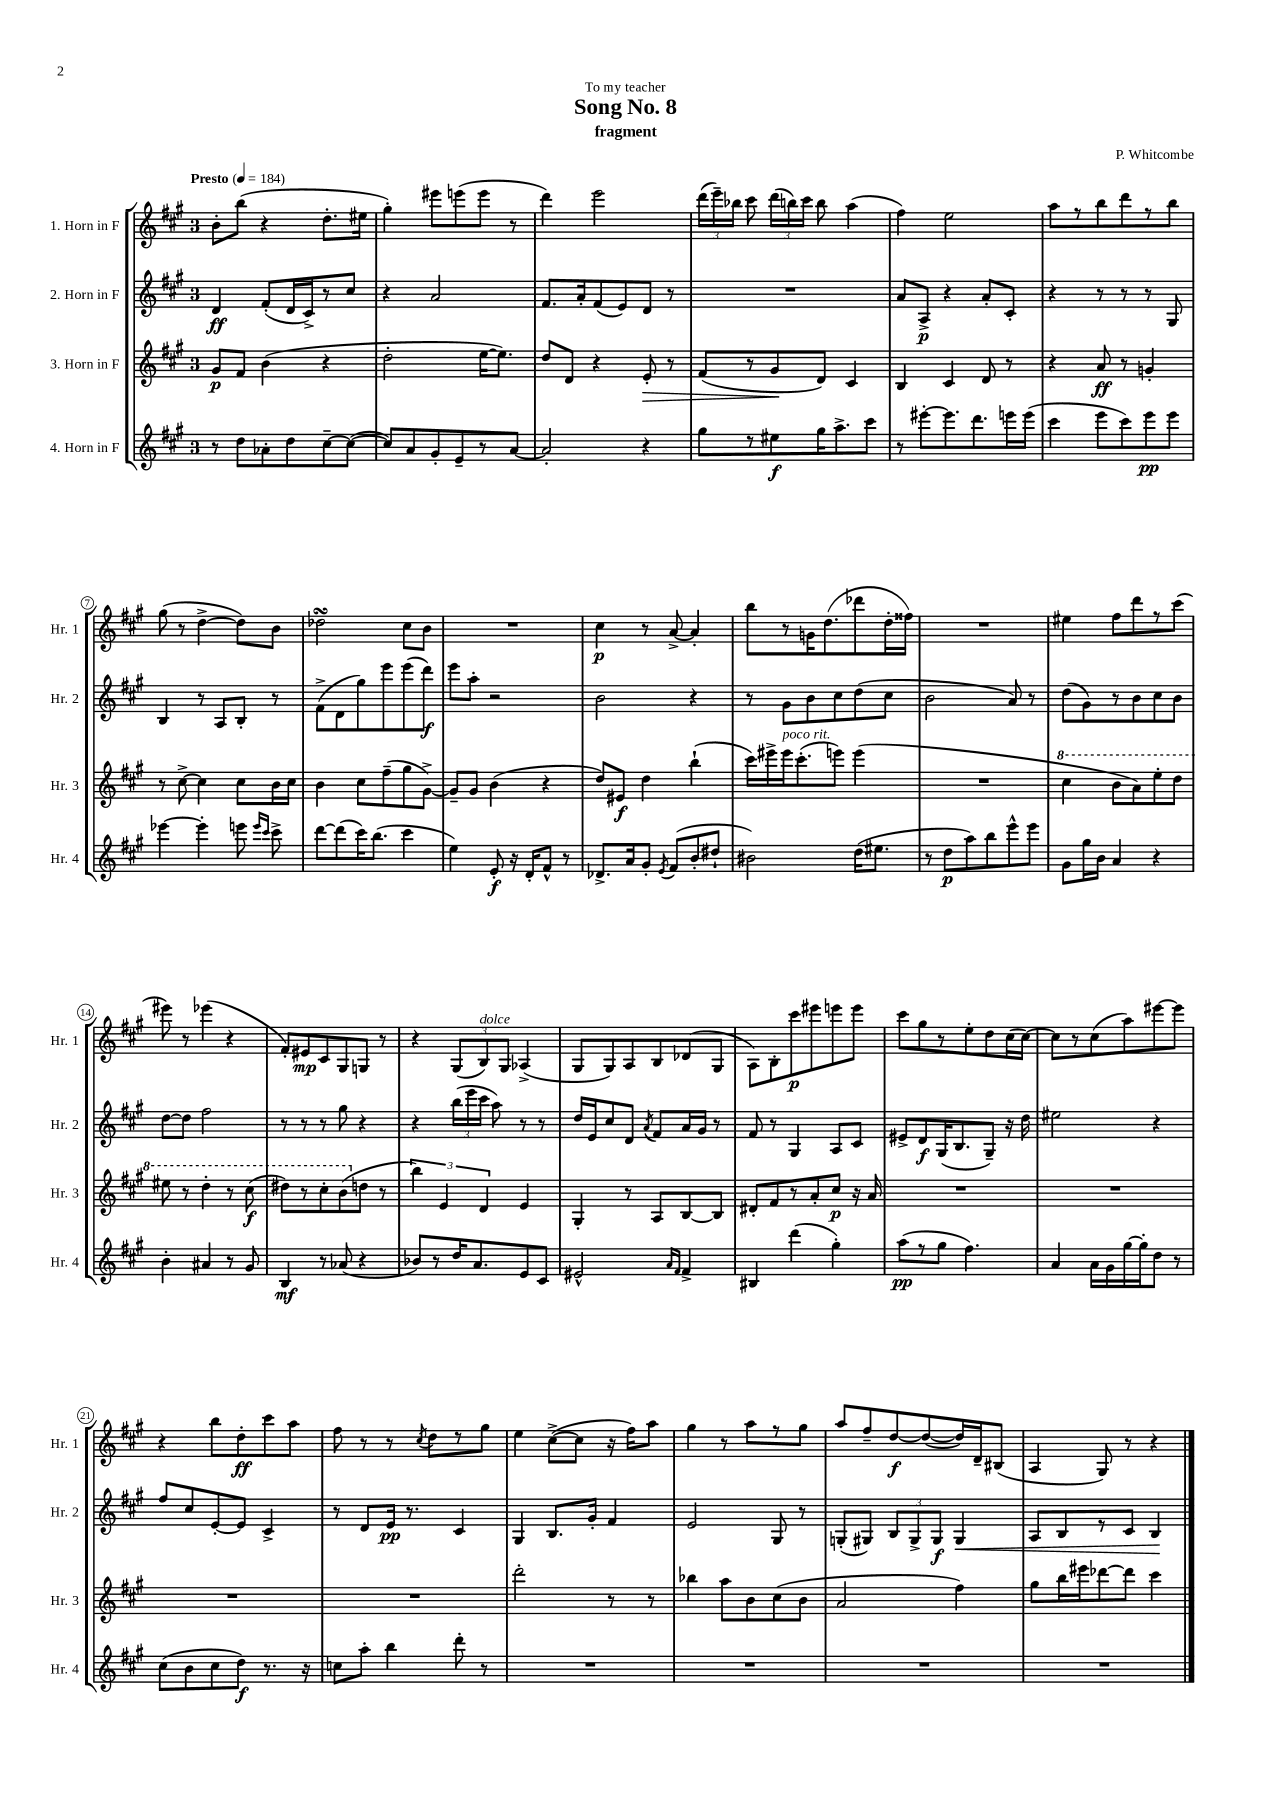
\header { title = "Song No. 8" composer = "P. Whitcombe" subtitle = "fragment" dedication = "To my teacher" }
<<
\new StaffGroup <<
\new Staff = "s0" \with { instrumentName = "1. Horn in F" shortInstrumentName = "Hr. 1" } {
    \clef treble \key a \major \once \override Staff.TimeSignature.style = #'single-digit \time 3/4 \tempo "Presto" 4 = 184
    \autoBeamOff b'8[-. b''8]( r4 d''8.[-. eis''16] |
    gis''4-.) eis'''8[ e'''8( e'''8] r8 |
    d'''4) e'''2 |
    \tuplet 3/2 { d'''16[( e'''16--) bes''16] } cis'''8 \tuplet 3/2 { d'''16[( b''16) cis'''16] } b''8 a''4( |
    fis''4) e''2 |
    a''8[ r8 b''8 d'''8 r8 b''8] |
    gis''8( r8 d''4~-> d''8[) b'8] |
    des''2\turn cis''8[ b'8] |
    R2. |
    cis''4\p r8 a'8~-> a'4-. |
    b''8[ r8 g'16 d''8.( des'''8 d''16-. fisis''16]) |
    R2. |
    eis''4 fis''8[ d'''8 r8 cis'''8]( |
    eis'''8) r8 ees'''4( r4 |
    fis'8[-.) eis'8\mp cis'8 gis8 g8] r8 |
    r4 \tuplet 3/2 { gis8[( b8^\markup { \italic "dolce" }) gis8] } aes4->( |
    gis8[ gis8) a8 b8 des'8( gis8] |
    a8[) b8-. cis'''8\p eis'''8 e'''8 e'''8] |
    cis'''8[ gis''8 r8 e''8-. d''8 cis''16( cis''16]~) |
    cis''8[ r8 cis''8( a''8) eis'''8~ eis'''8] |
    r4 b''8[ d''8-.\ff cis'''8 a''8] |
    fis''8 r8 r8 \acciaccatura { cis''8 } d''8[ r8 gis''8] |
    e''4 cis''8[~->( cis''8] r16 fis''16[) a''8] |
    gis''4 r8 a''8[ r8 gis''8] |
    a''8[ fis''8-- d''8~\f d''8~( d''16) d'16-- bis8]( |
    a4 gis8) r8 r4 \bar "|." |
}
\new Staff = "s1" \with { instrumentName = "2. Horn in F" shortInstrumentName = "Hr. 2" } {
    \clef treble \key a \major \once \override Staff.TimeSignature.style = #'single-digit \time 3/4
    \autoBeamOff d'4\ff fis'8[-.( d'16 cis'16->) r8 cis''8] |
    r4 a'2 |
    fis'8.[ a'16-. fis'8( e'8) d'8] r8 |
    R2. |
    a'8[ a8]->\p r4 a'8[-. cis'8]-. |
    r4 r8 r8 r8 gis8 |
    b4 r8 a8[ b8]-. r8 |
    fis'8[->( d'8 gis''8) e'''8 e'''8( d'''8]\f) |
    e'''8[ a''8]-. r2 |
    b'2 r4 |
    r8 gis'8[ b'8 cis''8 d''8( cis''8] |
    b'2 a'8) r8 |
    d''8[( gis'8) r8 b'8 cis''8 b'8] |
    d''8[~ d''8] fis''2 |
    r8 r8 r8 gis''8 r4 |
    r4 \tuplet 3/2 { b''16[( e'''16 cis'''16] } a''8) r8 r8 |
    d''16[ e'16 cis''8 d'8] \acciaccatura { a'8 } fis'8[ a'16 gis'16] r8 |
    fis'8 r8 gis4 a8[ cis'8] |
    eis'8[-> d'8\f gis16( b8. gis8]--) r16 d''16 |
    eis''2 r4 |
    fis''8[ cis''8 e'8~-. e'8] cis'4-> |
    r8 d'8[ e'16]\pp r8. cis'4 |
    gis4 b8.[ gis'16]-. fis'4 |
    e'2 gis8 r8 |
    g8[-.( gis8]) \tuplet 3/2 { b8[ gis8-> gis8]\f } gis4\< |
    a8[ b8 r8 cis'8] b4\! \bar "|." |
}
\new Staff = "s2" \with { instrumentName = "3. Horn in F" shortInstrumentName = "Hr. 3" } {
    \clef treble \key a \major \once \override Staff.TimeSignature.style = #'single-digit \time 3/4
    \autoBeamOff gis'8[\p fis'8] b'4( r4 |
    d''2-. e''16[~ e''8.]) |
    d''8[ d'8] r4 e'8-.\> r8 |
    fis'8[( r8 gis'8\! d'8]) cis'4 |
    b4 cis'4 d'8 r8 |
    r4 a'8\ff r8 g'4-. |
    r8 cis''8~-> cis''4 cis''8[ b'16 cis''16] |
    b'4 cis''8[ fis''8--( gis''8 gis'8]~->) |
    gis'8[-- gis'8] b'4( r4 |
    d''8[) eis'8]\f d''4 b''4-!( |
    cis'''16[) eis'''16-> eis'''16^\markup { \italic "poco rit." } cis'''8.-.( e'''8]) e'''4( |
    R2. |
    \ottava #1 cis'''4 b''8[ a''8) e'''8-. d'''8] |
    eis'''8 r8 d'''4-. r8 cis'''8\f( |
    dis'''8[) r8 cis'''8-. b''8( \ottava #0 d''!8] r8 |
    \tuplet 3/2 { b''4) e'4 d'4 } e'4 |
    gis4-. r8 a8[ b8~ b8] |
    dis'8[-. fis'8 r8 a'8-. cis''8]\p r16 a'16 |
    R2. |
    R2. |
    R2. |
    R2. |
    d'''2-. r8 r8 |
    bes''4 a''8[ b'8 cis''8( b'8] |
    a'2 fis''4) |
    gis''8[ b''16 eis'''16 des'''8~ des'''8] cis'''4 \bar "|." |
}
\new Staff = "s3" \with { instrumentName = "4. Horn in F" shortInstrumentName = "Hr. 4" } {
    \clef treble \key a \major \once \override Staff.TimeSignature.style = #'single-digit \time 3/4
    \autoBeamOff r8 d''8[ aes'8-. d''8 cis''8~-- cis''8]~( |
    cis''8[) a'8 gis'8-. e'8-- r8 a'8]~ |
    a'2-. r4 |
    gis''8[ r8 eis''8\f gis''16 a''8.-> cis'''8] |
    r8 eis'''8[~-. eis'''8. d'''8. e'''16 e'''16]( |
    cis'''4 e'''8[ cis'''8) e'''8\pp e'''8] |
    ees'''4~ ees'''4-. e'''8 \grace { e'''16[ cis'''16] } cis'''8-> |
    d'''8[~ d'''8( cis'''16) b''8.]( cis'''4 |
    e''4) e'8-.\f r16 d'16[-. fis'8]-^ r8 |
    des'8.[-> a'16 gis'8]-. \acciaccatura { e'8 } fis'8[( b'8-. dis''8]-! |
    bis'2) d''16[( eis''8.] |
    r8 d''8[\p a''8) b''8 e'''8-^ e'''8] |
    gis'8[ gis''16 b'16] a'4 r4 |
    b'4-. ais'4 r8 gis'8 |
    b4\mf r8 aes'8( r4 |
    bes'8[) r8 d''16 a'8. e'8 cis'8] |
    eis'2-^ \grace { a'16[ fis'16] } fis'4-> |
    bis4 d'''4( gis''4-.) |
    a''8[\pp( r8 gis''8] fis''4.) |
    a'4 a'16[ gis'16 gis''16~ gis''16-. d''8] r8 |
    cis''8[( b'8 cis''8 d''8]\f) r8. r16 |
    c''8[ a''8]-. b''4 d'''8-. r8 |
    R2. |
    R2. |
    R2. |
    R2. \bar "|." |
}
>>
>>
\layout { \context { \Score \override BarNumber.stencil = #(make-stencil-circler 0.1 0.3 ly:text-interface::print) } }
